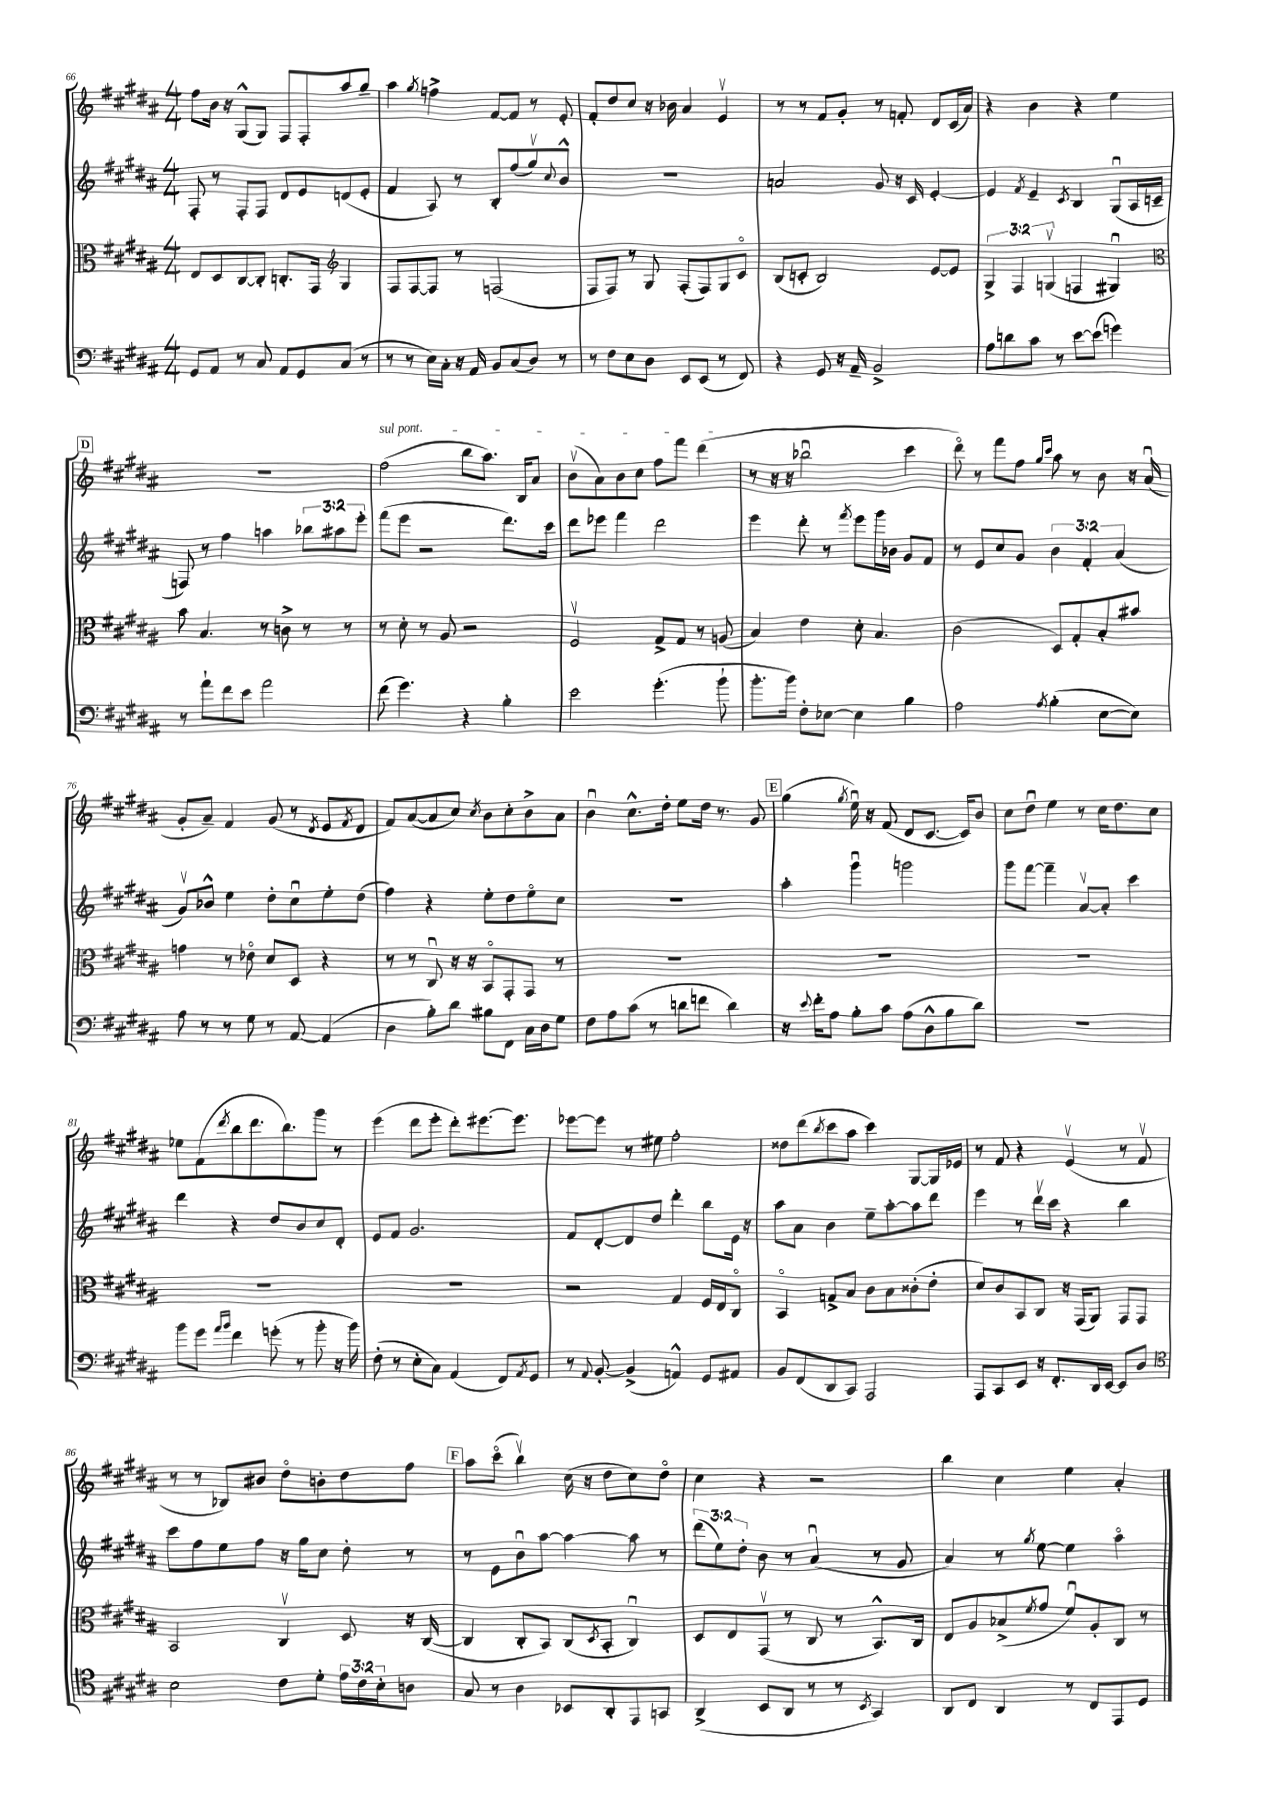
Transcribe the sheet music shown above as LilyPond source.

<<
\new StaffGroup <<
\new Staff = "s0" {
    \clef treble \key b \major \numericTimeSignature \time 4/4
    fis''8 b'16 r16 gis8-^( gis8) fis8 fis8-. ais''8 gis''8-- |
    ais''4 \acciaccatura { gis''8 } f''4-> fis'8~ fis'8 r8 e'8-. |
    fis'8-. dis''8 cis''8 r16 bes'16 ais'4 e'4\upbow |
    r8 r8 fis'8 gis'8-. r8 f'8-. dis'8 cis'16( ais'16) |
    r4 b'4 r4 e''4 |
    \mark \markup { \box "D" } R1 |
    \once \override TextSpanner.bound-details.left.text = \markup { \italic "sul pont." } fis''2\startTextSpan( b''8 ais''8.) b16 ais'8 |
    b'8\upbow( ais'8) b'8 cis''8 fis''8 fis'''8 dis'''4\stopTextSpan( |
    r8 r16 r16 bes''2\downbow cis'''4 |
    dis'''8\flageolet) r8 fis'''8 fis''8 \grace { gis''16 cis'''16 } ais''8 r8 b'8 r16 ais'16\downbow( |
    gis'8-. ais'8--) fis'4 gis'8( r8 \acciaccatura { dis'8 } e'8 \acciaccatura { fis'8 } dis'8 |
    fis'8) ais'8~( ais'8 cis''8) \acciaccatura { cis''8 } b'8 cis''8-. b'8-> ais'8 |
    b'4\downbow cis''8.-^ dis''16-. e''8 dis''16 r8. gis'8 |
    \mark \markup { \box "E" } gis''4( \acciaccatura { gis''8 } e''16\downbow) r16 fis'8( dis'8 cis'8.~ cis'16) b'8 |
    cis''8 dis''8\downbow e''4 r8 cis''16 dis''8. cis''8 |
    ees''8 fis'8( \acciaccatura { dis'''8 } b''8 dis'''8. b''8.) gis'''8 r8 |
    e'''4( dis'''8 e'''8-. dis'''8-.) eis'''8.~ eis'''8. |
    ees'''8~ ees'''8 r8 eis''8 fis''2-. |
    disis''8 dis'''8( \acciaccatura { b''8 } cis'''8 ais''8 cis'''4) gis8~ gis16 ees'16 |
    r8 fis'8 r4 e'4\upbow( r8 fis'8\upbow |
    r8 r8 bes8) bis'8 dis''8\flageolet b'8-. dis''8 fis''8 |
    \mark \markup { \box "F" } ais''8 cis'''8\flageolet( b''4\upbow) cis''16( r16 dis''8 cis''8) dis''8\flageolet |
    cis''4 r4 r2 |
    b''4 cis''4 e''4 ais'4-. \bar "|." |
}
\new Staff = "s1" {
    \clef treble \key b \major \numericTimeSignature \time 4/4 \override Staff.TupletNumber.text = #tuplet-number::calc-fraction-text
    fis8-. r8 fis8-. fis8 dis'8 e'8 d'8( e'8-. |
    fis'4 ais8) r8 b8-. fis''8( gis''8\upbow) \appoggiatura { cis''8 } b'8-^ |
    R1 |
    a'2 gis'8 r16 cis'16 e'4~-. |
    e'4 \acciaccatura { fis'8 } e'4-- \acciaccatura { cis'8 } b4 gis8\downbow( ais16 c'16-- |
    \mark \markup { \box "D" } f8) r8 fis''4 a''4 \tuplet 3/2 { bes''8 ais''8 e'''8-. } |
    fis'''8( e'''8 r2 dis'''8.) cis'''16 |
    dis'''8 ees'''8 fis'''4 dis'''2 |
    e'''4 dis'''8-. r8 \acciaccatura { fis'''8 } e'''8 gis'''16 bes'16 gis'8 fis'8 |
    r8 e'8 cis''8 gis'8 \tuplet 3/2 { b'4 fis'4-. ais'4( } |
    gis'8\upbow) bes'8-^ e''4 dis''8-. cis''8\downbow e''8-. dis''8( |
    fis''4) r4 e''8-. dis''8 e''8\flageolet cis''8 |
    R1 |
    \mark \markup { \box "E" } ais''4-. gis'''4\downbow g'''2 |
    gis'''8 fis'''8~ fis'''4-- ais'8~\upbow ais'8-. cis'''4 |
    dis'''4 r4 dis''8 b'8 cis''8 dis'8-. |
    e'8 fis'8 gis'2. |
    fis'8 dis'8~-. dis'8 dis''8 dis'''4-. b''8 e'16 r16 |
    ais''8 ais'8 b'4 e''8-- ais''8~-. ais''8 dis'''8 |
    e'''4 r8 dis'''16\upbow cis'''16 r4 b''4 |
    cis'''8 fis''8 e''8 fis''8 r16 gis''16 cis''8 dis''8-. r8 |
    \mark \markup { \box "F" } r8 e'8 b'8\downbow ais''8~ ais''4~ ais''8 r8 |
    \tuplet 3/2 { dis'''8( e''8) dis''8-. } b'8 r8 ais'4\downbow( r8 gis'8 |
    ais'4) r8 \acciaccatura { gis''8 } e''8~ e''4 ais''4\flageolet \bar "|." |
}
\new Staff = "s2" {
    \clef alto \key b \major \numericTimeSignature \time 4/4 \override Staff.TupletNumber.text = #tuplet-number::calc-fraction-text
    e8 dis8 cis8~ cis8-. c8.-. gis,16 \clef treble gis4 |
    fis8 fis8~ fis8 r8 f2( |
    fis8 fis8) r8 gis8 fis8-.( fis8) gis8 cis'8\flageolet |
    b8( c'8-. b2) e'8~ e'8 |
    \tuplet 3/2 { gis4-> fis4 g4\upbow( } f4 gis4\downbow) |
    \mark \markup { \box "D" } \clef alto b'8 b4. r8 c'8-> r8 r8 |
    r8 dis'8-. r8 ais8 r2 |
    fis2\upbow gis8-> gis8 r8 a8( |
    b4) e'4 dis'8-. b4. |
    cis'2( dis8) gis8-. b8-. bis'8 |
    g'4 r8 ees'8\flageolet dis'8 dis8 r4 |
    r8 r8 cis8\downbow r16 r16 b,8\flageolet gis,8-. gis,8 r8 |
    R1 |
    \mark \markup { \box "E" } R1 |
    R1 |
    R1 |
    R1 |
    r2 gis4 fis16 e16 cis8\flageolet |
    b,4\flageolet g8-> b8 cis'8 b8 cisis'8-.( e'8-. |
    dis'8) cis'8 b,8 cis8 r16 gis,16( ais,8) gis,8 gis,8 |
    b,2 cis4\upbow dis8 r16 cis16~( |
    \mark \markup { \box "F" } cis4 cis8-. b,8) cis8( \acciaccatura { dis8 } b,8-. cis4\downbow) |
    dis8 e8 gis,8\upbow( r8 cis8 r8 b,8.-^) cis16 |
    e8 ais8 bes8->( \acciaccatura { fis'8 } gis'8 fis'8\downbow) ais8-. cis8 r8 \bar "|." |
}
\new Staff = "s3" {
    \clef bass \key b \major \numericTimeSignature \time 4/4 \override Staff.TupletNumber.text = #tuplet-number::calc-fraction-text
    gis,8 ais,8 r8 cis8 ais,8 gis,8 cis8( r8 |
    r8 r8 e16) cis16-. r16 ais,16 b,8 cis8( dis8) r8 |
    r8 fis8 e8 dis8 e,8 e,8( r8 fis,8) |
    r4 gis,8 r16 ais,16-- b,2-> |
    ais8 d'8 cis'8 r8 e'8~ e'8( g'4) |
    \mark \markup { \box "D" } r8 ais'8-! fis'8 e'8 ais'2 |
    fis'8( gis'4.) r4 b4-. |
    e'2 gis'4.-.( b'8-! |
    b'8.-. b'16) fis8-. ees8~ ees4 b4 |
    ais2 \acciaccatura { ais8 } b4-.( e8~ e8) |
    ais8 r8 r8 gis8 r8 ais,8~ ais,4( |
    dis4 b8-.) dis'8 bis8 fis,8 cis16 dis16 gis8 |
    fis8 ais8 cis'8( r8 d'8 f'8 d'4) |
    \mark \markup { \box "E" } r16 \appoggiatura { e'8 } fis'16-. ais8 b8-. cis'8 ais8( dis8-^ b8 dis'8) |
    R1 |
    b'8 gis'8 \grace { ais'16 b'16 } fis'4 g'8-.( r8 b'8-. r16 b'16) |
    fis8-.( r8 e8-. cis8) ais,4( fis,8) \acciaccatura { ais,8 } gis,8 |
    r8 \appoggiatura { ais,8 } b,8~-. b,4->( a,4-^) gis,8 ais,8 |
    b,8 fis,8( dis,8 cis,8) ais,,2 |
    ais,,8 cis,8 e,8 r16 fis,8.-. dis,16 e,16~ e,8 dis8 |
    \clef tenor b2 cis'8 dis'8-. \tuplet 3/2 { e'16 cis'16 b16-. } a8 |
    \mark \markup { \box "F" } gis8 r8 ais4 bes,8 ais,8-. e,8 g,8 |
    ais,4->( b,8 ais,8 r8 r8 \acciaccatura { b,8 } gis,4) |
    ais,8 cis8 ais,4 r8 cis8 e,8 dis8 \bar "|." |
}
>>
>>
\layout { \context { \Score currentBarNumber = #66 } }
